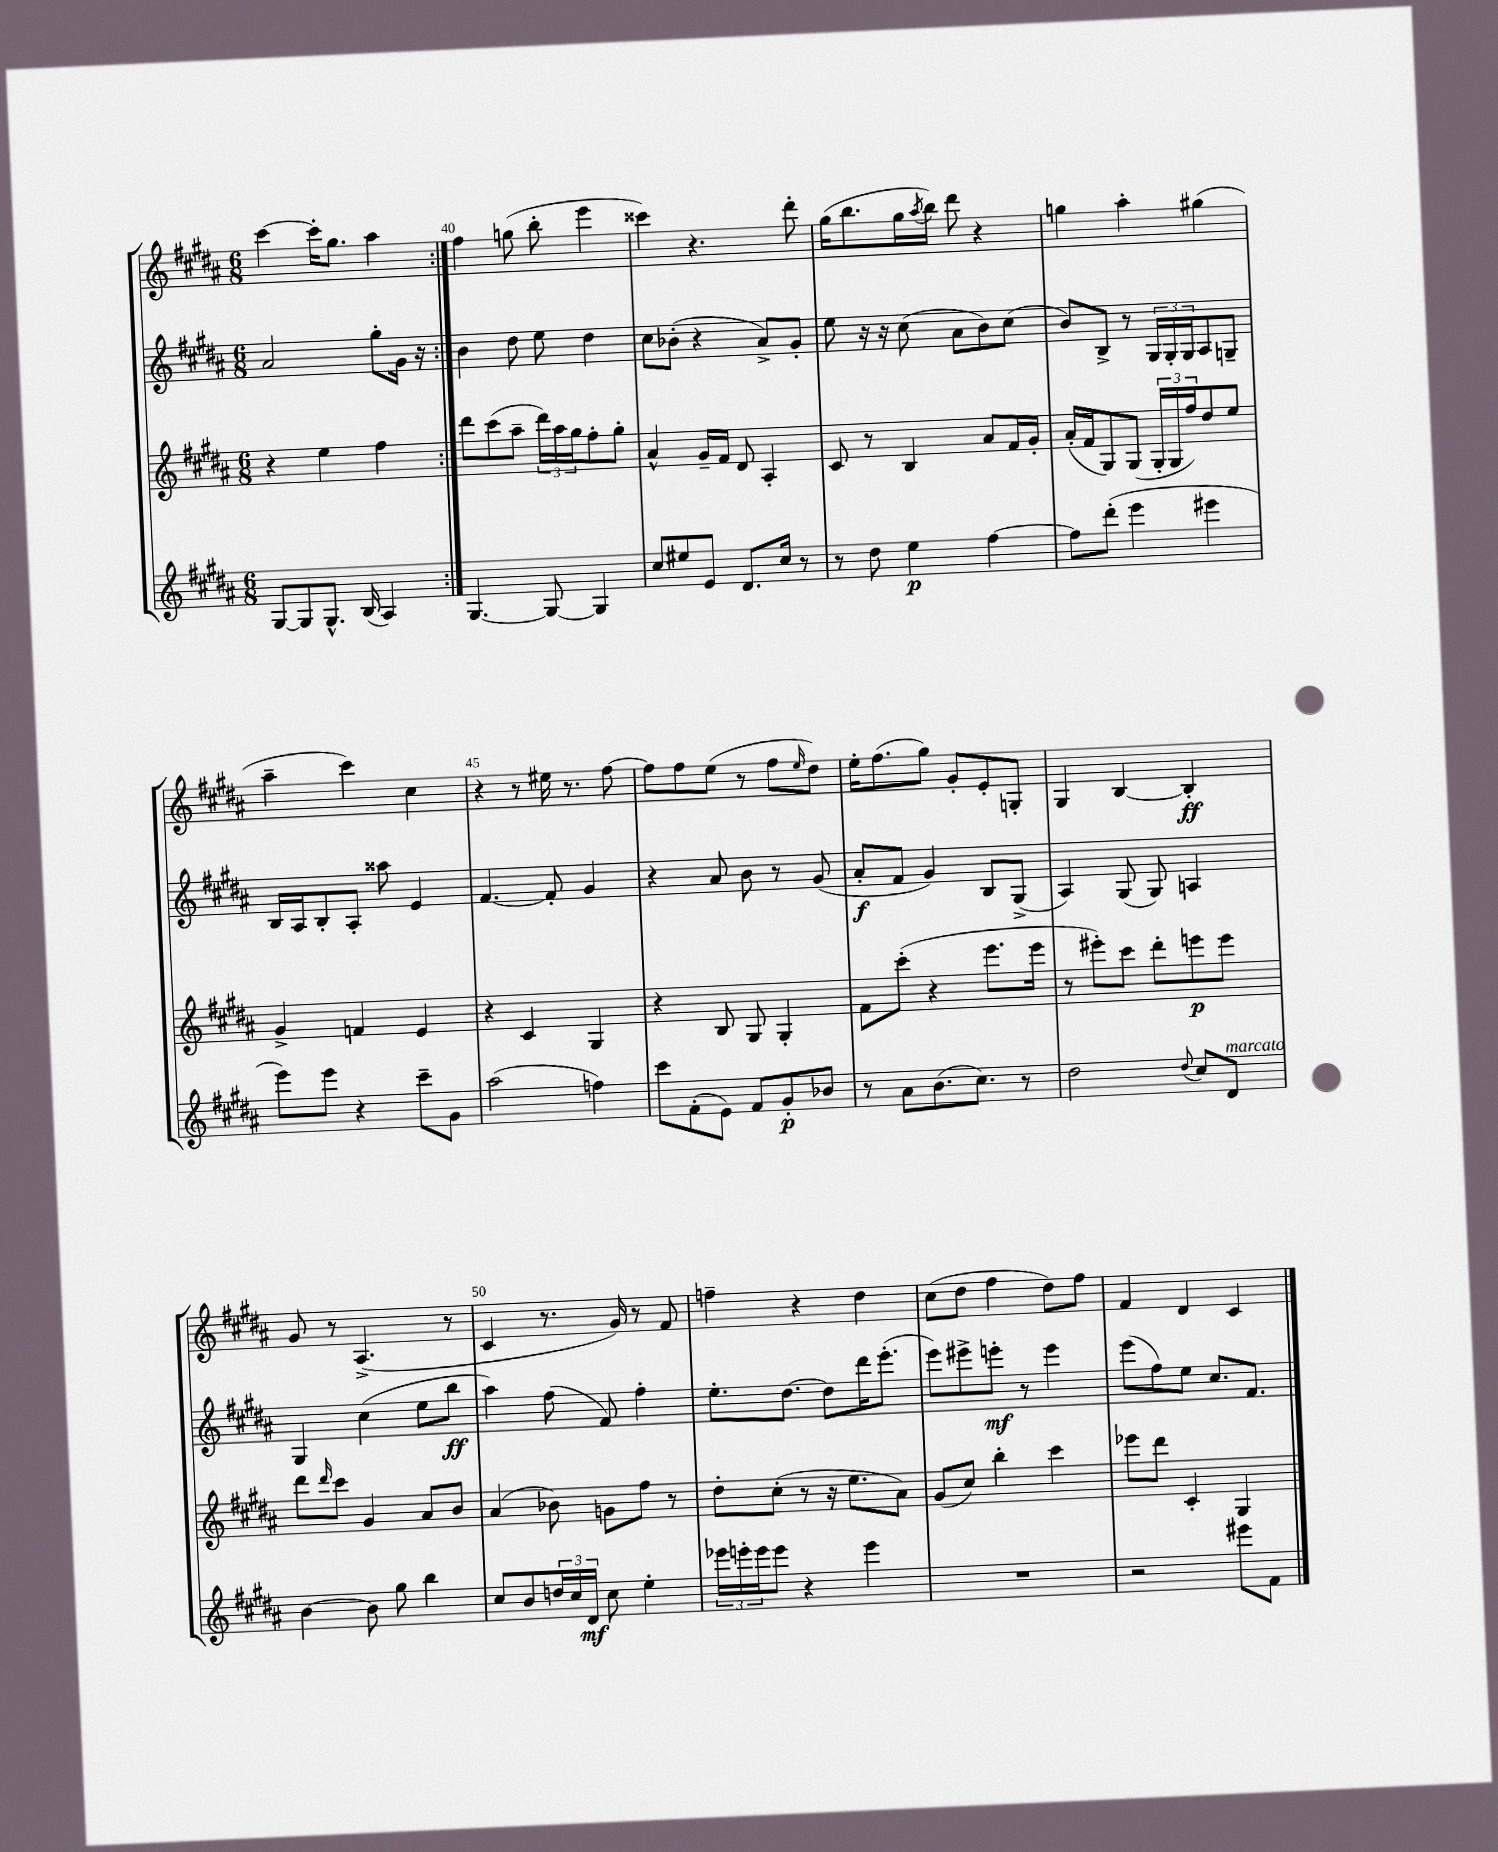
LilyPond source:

<<
\new StaffGroup <<
\new Staff = "s0" {
    \clef treble \key b \major \numericTimeSignature \time 6/8
    \repeat volta 2 { cis'''4~ cis'''16-. gis''8. ais''4 | }
    fis''4 g''8( b''8-. e'''4 |
    cisis'''4) r4. dis'''8-. |
    gis''16( b''8. gis''16 \acciaccatura { ais''8 } b''16) dis'''8 r4 |
    g''4 ais''4-. gis''4( |
    ais''4-- cis'''4) cis''4 |
    r4 r8 eis''16 r8. fis''8~ |
    fis''8 fis''8 e''8( r8 fis''8 \grace { e''16 } dis''8) |
    e''16-. fis''8.( gis''8) gis'8-. e'8-. g8-. |
    gis4 b4~ b4-.\ff |
    gis'8 r8 ais4.->( r8 |
    cis'4 r8. gis'16) r8 fis'8 |
    f''4-- r4 dis''4 |
    cis''8( dis''8 fis''4 dis''8) fis''8 |
    fis'4 dis'4 cis'4 \bar "|." |
}
\new Staff = "s1" {
    \clef treble \key b \major \numericTimeSignature \time 6/8
    \repeat volta 2 { ais'2 gis''8-. gis'16 r16 | }
    b'4 dis''8 e''8 dis''4 |
    cis''8 bes'8-.( r4 ais'8->) gis'8-. |
    e''8 r16 r16 cis''8( ais'8 b'8) cis''8( |
    b'8) b8-> r8 \tuplet 3/2 { gis16 gis16-. gis16 } ais8 g8-- |
    b16 ais16 b8-. ais8-. aisis''8 e'4 |
    fis'4.~ fis'8-. gis'4 |
    r4 ais'8 b'8 r8 gis'8( |
    ais'8-.\f fis'8 gis'4) b8 gis8->( |
    ais4) gis8( gis8) a4 |
    gis4 cis''4( e''8 b''8\ff |
    ais''4) fis''8( fis'8) fis''4-. |
    e''8.-. dis''8.~ dis''8 dis'''16 e'''8.-.( |
    e'''8) eis'''8-> e'''8-.\mf r8 e'''4 |
    e'''8( fis''8) e''8 cis''8. fis'8. \bar "|." |
}
\new Staff = "s2" {
    \clef treble \key b \major \numericTimeSignature \time 6/8
    \repeat volta 2 { r4 e''4 fis''4 | }
    dis'''8 cis'''8( ais''8-- \tuplet 3/2 { dis'''16) ais''16 gis''16 } fis''8-. gis''8-. |
    ais'4-^ gis'16-- fis'16 dis'8 ais4-. |
    cis'8 r8 b4 ais'8 fis'16 gis'16-. |
    ais'16-.( fis'16 gis8) gis8( \tuplet 3/2 { gis16-. gis16 fis''16) } dis''8 e''8 |
    gis'4-> f'4 e'4 |
    r4 cis'4 gis4 |
    r4 b8 gis8 gis4-. |
    fis'8 cis'''8-.( r4 e'''8. e'''16 |
    r8 eis'''8-.) cis'''8 dis'''8-. e'''8\p e'''8 |
    dis'''8 \grace { dis'''16 } cis'''8 gis'4 ais'8 b'8 |
    ais'4( bes'8) g'8 fis''8 r8 |
    dis''8-. cis''8-.( r8 r16 e''8. ais'8) |
    gis'8( cis''8) b''4-. cis'''4 |
    ees'''8 dis'''8 cis'4-. gis4 \bar "|." |
}
\new Staff = "s3" {
    \clef treble \key b \major \numericTimeSignature \time 6/8
    \repeat volta 2 { gis8~ gis8 gis8.-^ b16( ais4) | }
    gis4.~ gis8~ gis4 |
    cis''8 eis''8 e'8 dis'8. cis''16 r8 |
    r8 dis''8 e''4\p fis''4~ |
    fis''8 dis'''8-.( e'''4 eis'''4 |
    e'''8) e'''8 r4 cis'''8-- gis'8 |
    ais''2( f''4) |
    cis'''8 fis'8-.( e'8) fis'8 gis'8-.\p bes'8 |
    r8 ais'8 b'8.( cis''8.) r8 |
    dis''2 \appoggiatura { dis''8 } cis''8 dis'8^\markup { \italic "marcato" } |
    b'4~ b'8 gis''8 b''4 |
    cis''8 b'8 \tuplet 3/2 { d''16 cis''16 dis'16\mf } cis''8 e''4-. |
    \tuplet 3/2 { ees'''16 e'''16-. e'''16 } e'''8 r4 e'''4 |
    R2. |
    r2 eis'''8 fis'8 \bar "|." |
}
>>
>>
\layout { \context { \Score currentBarNumber = #39 \override BarNumber.break-visibility = ##(#f #t #t) barNumberVisibility = #(every-nth-bar-number-visible 5) } }
